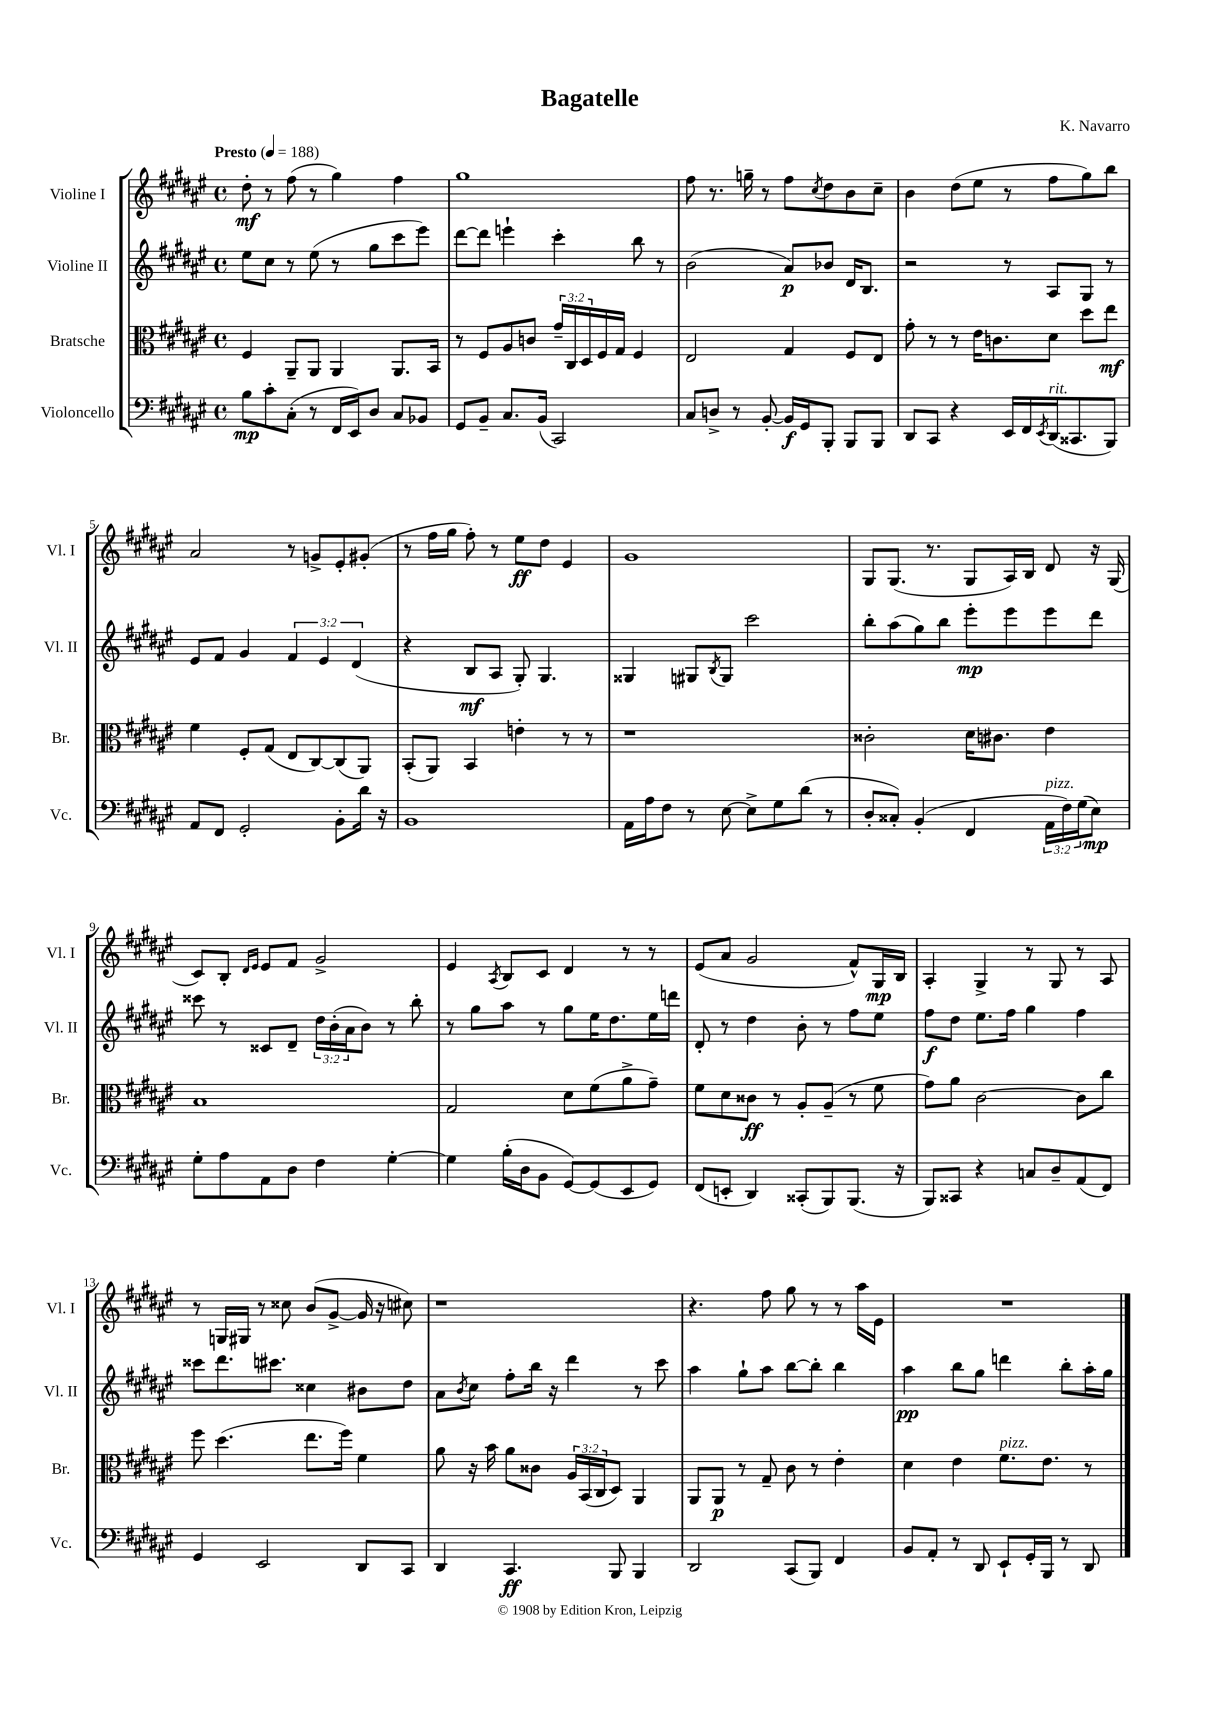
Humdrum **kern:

**kern	**kern	**kern	**kern
*staff4	*staff3	*staff2	*staff1
*clefF4	*clefC3	*clefG2	*clefG2
*k[f#c#g#d#a#e#]	*k[f#c#g#d#a#e#]	*k[f#c#g#d#a#e#]	*k[f#c#g#d#a#e#]
*M4/4	*M4/4	*M4/4	*M4/4
*met(c)	*met(c)	*met(c)	*met(c)
*MM188	*MM188	*MM188	*MM188
8B\L	4F#/	8ee#\L	8dd#'\
8c#'\	.	8cc#\J	8r
(8C#'\J	8AA#~/L	8r	(8ff#\
8r	8AA#/J	(8ee#\	8r
16FF#/LL	4AA#/	8r	4gg#\)
16EE#/J)	.	.	.
8D#/J	.	8gg#\L	.
8C#/L	8.AA#/L	8ccc#\	4ff#\
8BB-/J	.	8eee#\J)	.
.	16BB/Jk	.	.
=	=	=	=
8GG#/L	8r	[8ddd#\L	1gg#
8BB~/J	8F#/L	8ddd#\]J	.
8.C#/L	8A#/	4eee`\	.
.	8c/J	.	.
(16BB/Jk	.	.	.
2CC#/)	24g#~/LL	4ccc#'\	.
.	24C#/	.	.
.	24D#/	.	.
.	16F#/	.	.
.	16G#/JJ	.	.
.	4F#/	8bb\	.
.	.	8r	.
=	=	=	=
8C#/L	2E#/	(2b\	8ff#\
8D^/J	.	.	8.r
8r	.	.	.
.	.	.	16gg~\
[8BB'/	.	.	8r
16BB/]LL	4G#/	8a#/L)	8ff#\L
16GG#/J	.	.	.
.	.	.	8qcc#/
8BBB'/J	.	8b-/J	8dd#\
8BBB/L	8F#/L	16d#/LK	8b\
.	.	8.B/J	.
8BBB/J	8E#/J	.	8cc#~\J
=	=	=	=
8DD#/L	8g#'\	2r	4b\
8CC#/J	8r	.	.
4r	8r	.	(8dd#\L
.	16e#\LK	.	8ee#\J
.	8.c\	.	.
16EE#/LL	.	8r	8r
16FF#/	.	.	.
8qEE#/	.	.	.
(16DD#/J	8d#\J	8A#/L	8ff#\L
8.CC##/	.	.	.
.	8dd#\L	8G#/J	8gg#\)
8BBB/J)	8ee#\J	8r	8bb\J
=	=	=	=
8AA#/L	4f#\	8e#/L	2a#/
8FF#/J	.	8f#/J	.
2GG#'/	8F#'/L	4g#/	.
.	(8G#/J	.	.
.	8E#/L	6f#/	8r
.	[8C#/)	.	8g^/L
.	.	6e#/	.
8BB'\L	(8C#/]	.	8e#'/
.	.	(6d#/	.
16d#\Jk	8AA#/J)	.	(8g#'/J
16r	.	.	.
=	=	=	=
1BB	(8BB'/L	4r	8r
.	8AA#/J)	.	16ff#\LL
.	.	.	16gg#\JJ
.	4BB/	8B/L	8ff#'\)
.	.	8A#/J	8r
.	4e'\	8G#'/)	8ee#\L
.	.	4.G#/	8dd#\J
.	8r	.	4e#/
.	8r	.	.
=	=	=	=
16AA#\LL	1r	4G##/	1g#
16A#\J	.	.	.
8F#\J	.	.	.
8r	.	8G#/L	.
.	.	8qB/	.
[8E#\	.	8G#/J	.
8E#^\]L	.	2ccc#\	.
8G#\	.	.	.
(8d#\J	.	.	.
8r	.	.	.
=	=	=	=
8D#'/L	2c##'\	8bb'\L	8G#/L
8C##'/J)	.	(8aa#\	(8.G#/J
(4BB'/	.	8gg#\)	.
.	.	.	8.r
.	.	8bb\J	.
4FF#/	16d#\LK	8eee#'\L	8G#/L
.	8.c#\J	.	.
.	.	8eee#\	16A#/L)
.	.	.	16B/JJ
24AA#\LL	4e#\	8eee#\	8d#/
24F#\)	.	.	.
(24G#\J	.	.	.
8E#\J)	.	8ddd#\J	16r
.	.	.	(16G#/
=	=	=	=
8G#'\L	1B	8ccc##\	8c#/L)
8A#\	.	8r	8B'/J
.	.	.	16qqd#/LL
.	.	.	16qqe#/JJ
8AA#\	.	8c##/L	8e#/L
8D#\J	.	8d#~/J	8f#/J
4F#\	.	24dd#\LL	2g#^/
.	.	(24b'\	.
.	.	24a#\J	.
.	.	8b\J)	.
[4G#'\	.	8r	.
.	.	8bb'\	.
=	=	=	=
4G#\]	2G#/	8r	4e#/
.	.	8gg#\L	.
.	.	.	8qA#/
(16B'\LL	.	8aa#\J	8B/L
16D#\J	.	.	.
8BB\J	.	8r	8c#/J
[8GG#/L)	8d#\L	8gg#\L	4d#/
(8GG#/]	(8f#\	16ee#\K	.
.	.	8.dd#\	.
8EE#/	8a#^\	.	8r
8GG#/J)	8g#~\J)	16ee#\L	8r
.	.	16ddd\JJ	.
=	=	=	=
(8FF#/L	8f#\L	8d#'/	(8e#/L
8EE'/J	8d#\	8r	8a#/J
4DD#/)	8c##\J	4dd#\	2g#/
.	8r	.	.
(8CC##'/L	8A#'/L	8b'\	.
8BBB/)	(8A#~/J	8r	.
(8.BBB/J	8r	8ff#\L	8f#^^/L)
.	8f#\	8ee#\J	16G#/L
16r	.	.	16B/JJ
=	=	=	=
8BBB/L)	8g#\L)	8ff#\L	4A#'/
8CC##/J	8a#\J	8dd#\J	.
4r	[2c#\	8.ee#\L	4G#^/
.	.	16ff#\Jk	.
8C/L	.	4gg#\	8r
8D#~/	.	.	8G#/
(8AA#/	8c#\]L	4ff#\	8r
8FF#/J)	8cc#\J	.	8A#/
=	=	=	=
4GG#/	8ff#\	8ccc##\L	8r
.	(4.dd#\	8.ddd#\	16G/LL
.	.	.	16G#/JJ
2EE#/	.	.	8r
.	.	8.ccc#\J	.
.	.	.	8cc##\
.	8.ee#\L	4cc##\	(8b/L
.	.	.	[8g#^/J
.	16ff#\Jk)	.	.
8DD#/L	4f#\	8b#\L	16g#/]
.	.	.	16r
8CC#/J	.	8dd#\J	8cc#\)
=	=	=	=
4DD#/	8a#\	8a#\L	1r
.	.	8qb/	.
.	16r	8cc#\J	.
.	16b\	.	.
4.CC#/	8a#\L	8ff#'\L	.
.	8c##\J	16bb\Jk	.
.	.	16r	.
.	24A#/LL	4ddd#\	.
.	(24BB/	.	.
.	24C#/J	.	.
8BBB/	8D#/J)	.	.
4BBB/	4AA#/	8r	.
.	.	8ccc#\	.
=	=	=	=
2DD#/	8AA#/L	4aa#\	4.r
.	8AA#/J	.	.
.	8r	8gg#`\L	.
.	8G#~/	8aa#\J	8ff#\
(8CC#/L	8c#\	[8bb\L	8gg#\
8BBB/J)	8r	8bb'\]J	8r
4FF#/	4e#'\	4bb\	8r
.	.	.	16aa#\LL
.	.	.	16e#\JJ
=	=	=	=
8BB/L	4d#\	4aa#\	1r
8AA#'/J	.	.	.
8r	4e#\	8bb\L	.
8DD#/	.	8gg#\J	.
8EE#`/L	8.f#\L	4ddd\	.
16GG#'/L	.	.	.
16BBB/JJ	8.e#\J	.	.
8r	.	8bb'\L	.
8DD#/	8r	16aa#'\L	.
.	.	16gg#\JJ	.
==	==	==	==
*-	*-	*-	*-
